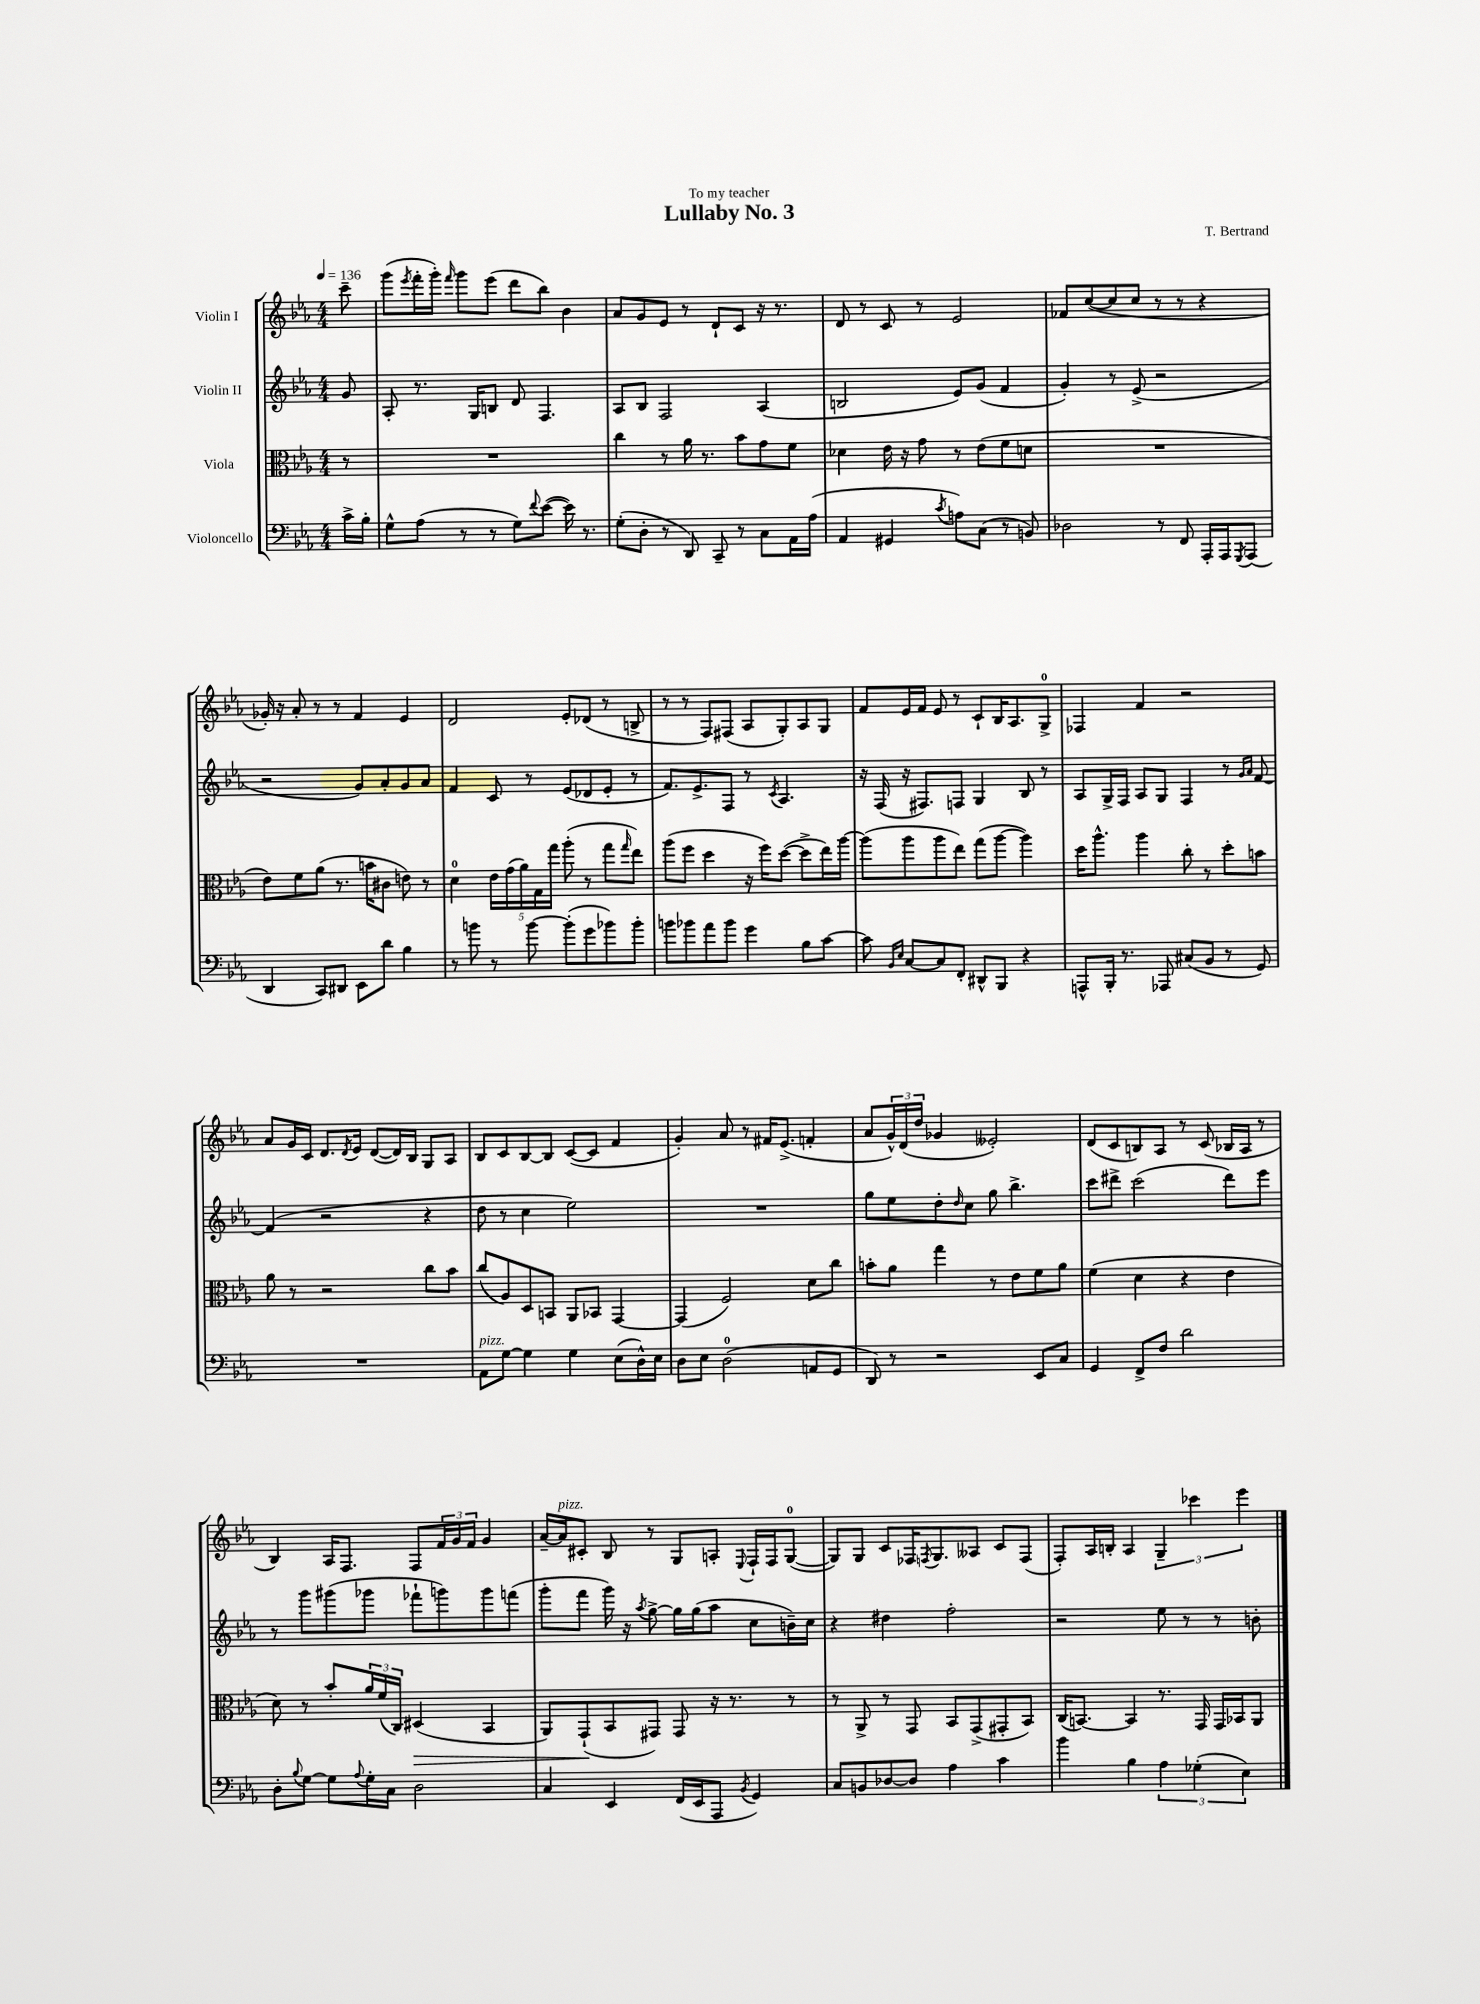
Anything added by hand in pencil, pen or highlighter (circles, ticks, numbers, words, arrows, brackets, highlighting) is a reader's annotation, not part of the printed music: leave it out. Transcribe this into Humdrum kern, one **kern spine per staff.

**kern	**kern	**dynam	**kern	**kern
*part4	*part3	*part3	*part2	*part1
*staff4	*staff3	*staff3	*staff2	*staff1
*I"Violoncello	*I"Viola	*	*I"Violin II	*I"Violin I
*clefF4	*clefC3	*	*clefG2	*clefG2
*k[b-e-a-]	*k[b-e-a-]	*	*k[b-e-a-]	*k[b-e-a-]
*M4/4	*M4/4	*	*M4/4	*M4/4
*MM136	*MM136	*	*MM136	*MM136
=	=	=	=	=
16c^\LL	8r	.	8g/	8ccc~\
16B-'\JJ	.	.	.	.
=1	=1	=1	=1	=1
8G^^\L	1r	.	8A-'/	(8ggg\L
.	.	.	.	8qeee-/
(8A-\J	.	.	8.r	16fff'\L
.	.	.	.	16ggg'\JJ)
.	.	.	.	16qqfff/
8r	.	.	.	8ggg\L
.	.	.	16G/KL	.
8r	.	.	8Bn/J	(8eee-\J
8G\L)	.	.	8d/	8ddd\L
8qqf/	.	.	.	.
([8e-\J	.	.	4.F/	8bb-\J)
16e-\])	.	.	.	4b-\
8.r	.	.	.	.
=2	=2	=2	=2	=2
(8G'\L	4cc\	.	8A-/L	8a-/L
8D'\J	.	.	8B-/J	8g/
8r	8r	.	2F/	8e-/J
8DD/)	16a-\	.	.	8r
.	8.r	.	.	.
8CC~/	.	.	.	8d`/L
8r	8b-\L	.	.	8c/J
8C\L	8g\	.	(4A-/	16r
.	.	.	.	8.r
16AA-\L	8f\J	.	.	.
(16A-\JJ	.	.	.	.
=3	=3	=3	=3	=3
4AA-/	4d-X\	.	2Bn/	8d/
.	.	.	.	8r
4GG#X/	16e-\	.	.	8c/
.	16r	.	.	.
.	8g\	.	.	8r
8qc/	.	.	.	.
8An\L)	8r	.	8e-/L)	2e-/
(8C\J	(8e-\L	.	(8g/J	.
8r	8f\	.	4f/	.
8BBn/)	8dn\J	.	.	.
=4	=4	=4	=4	=4
2D-X\	1r	.	4g'/)	8f-X/L
.	.	.	.	([8cc/
.	.	.	8r	8cc/]
.	.	.	(8e-^/	8cc/J
8r	.	.	2r	8r
8FF/	.	.	.	8r
16AAA-'/LL	.	.	.	4r
16AAA-/J	.	.	.	.
8qGGG/	.	.	.	.
(8AAA-/J	.	.	.	.
!!LO:LB:g=z
=5	=5	=5	=5	=5
4DD/	8e-\L)	.	2r	16g-X'/)
.	.	.	.	16r
.	8f\	.	.	8a-'/
8CC/L)	(8a-\J	.	.	8r
8DD#X/J	8.r	.	.	8r
8EE-\L	.	.	8g/L)	4f/
.	16bn\KL	.	.	.
8d\J	8c#X\J	.	8a-'/	.
4B-\	8en\)	.	8g/	4e-/
.	8r	.	8a-/J	.
=6	=6	=6	=6	=6
8r	4d\	.	4f/	2d/
8bn\	.	.	.	.
8r	20e-\LL	.	8c/	.
.	(20g\	.	.	.
.	20a-\)	.	.	.
[8b\	.	.	8r	.
.	20G\	.	.	.
.	20gg\JJ	.	.	.
(8b'\L]	(8aa-'\	.	(8e-/L	8e-'/L
8g\	8r	.	8d-X/	(8d-X/J
8b-X\)	8gg\L	.	8e-'/J	8r
.	16qqgg/	.	.	.
8b-'\J	8ee-\J)	.	8r	8Bn^/
=7	=7	=7	=7	=7
8bn\L	(8aa-\L	.	8.f/L)	8r
8b-X\	8ff\J	.	.	8r
.	.	.	8.e-^/	.
8a-\	4dd\	.	.	8F/L)
8b-\J	.	.	8F/J	(8F#X/J
4g\	16r	.	8r	8A-/L
.	16ff\KL)	.	.	.
.	.	.	8qc/	.
.	([8dd\J	.	4.A-/	8G'/)
8B-\L	8dd^\L]	.	.	8A-/
[8c\J	16ee-\L)	.	.	8G/J
.	[16aa-\JJ	.	.	.
=8	=8	=8	=8	=8
8c\]	(8aa-\L]	.	16r	8f/L
.	.	.	(16F/	.
16qqBB-/LL	.	.	.	.
16qqE-/JJ	.	.	.	.
[8C/L	8aa-\	.	16r	16e-/L
.	.	.	8.F#X/L)	16f/JJ
8C/]	8aa-\	.	.	8e-/
8FF'/J	8ee-\J)	.	8Fn/J	8r
8DD#X^^/L	(8gg\L	.	4G/	8c`/L
8BBB-/J	[8aa-\J	.	.	16B-/K
.	.	.	.	8.A-/
4r	4aa-\])	.	8B-/	.
.	.	.	8r	8G^/J
=9	=9	=9	=9	=9
8AAAn^^/L	16dd\KL	.	8A-/L	4F-X/
.	8.aa-^^\J	.	.	.
16BBB-'/Jk	.	.	16G^/L	.
8.r	.	.	16F/JJ	.
.	4aa-\	.	8A-/L	4f/
8AAA-X/	.	.	8G/J	.
(8C#X/L	8cc'\	.	4F/	2r
8BB-/J	8r	.	.	.
8r	8dd'\L	.	8r	.
.	.	.	16qqg/LL	.
.	.	.	16qqa-/JJ	.
8GG/)	8bn\J	.	[8f/	.
!!LO:LB:g=z
=10	=10	=10	=10	=10
1r	8a-\	.	(4f/]	8a-/L
.	8r	.	.	16g/L
.	.	.	.	16c/JJ
.	2r	.	2r	8.d/L
.	.	.	.	8qd/
.	.	.	.	16e-/Jk
.	.	.	.	([8d/L
.	.	.	.	16d/L])
.	.	.	.	16B-/JJ
.	8cc\L	.	4r	8G/L
.	8b-\J	.	.	8A-/J
=11	=11	=11	=11	=11
!LO:TX:a:i:t=pizz.	!	!	!	!
8AA-\L	(8cc/L	.	8dd\	8B-/L
[8G\J	8A-/)	.	8r	8c/
4G\]	8D/	.	4cc\	[8B-/
.	8BBn/J	.	.	8B-/J]
4G\	8AA-/L	.	2ee-\)	([8c/L
.	8BB-X/J	.	.	8c/J]
(8E-\L	[4GG/	.	.	4f/
16D^^\L)	.	.	.	.
16E-\JJ	.	.	.	.
=12	=12	=12	=12	=12
8D\L	(4GG/]	.	1r	4g'/)
8E-\J	.	.	.	.
(2D\	2F/)	.	.	8a-/
.	.	.	.	8r
.	.	.	.	16f#X/KL
.	.	.	.	(8.e-^/J
8AAn/L	8d\L	.	.	4fn'/
8GG/J	8cc\J	.	.	.
=13	=13	=13	=13	=13
8DD/)	8bn'\L	.	8gg\L	8a-/L
8r	8a-\J	.	8ee-\	24g^^/L)
.	.	.	.	(24d/
.	.	.	.	24dd/JJ
2r	4gg\	.	8dd'\	4g-X/
.	.	.	16qqdd/	.
.	.	.	8cc\J	.
.	8r	.	8gg\	2e--X'/)
.	8e-\L	.	4.bb-^\	.
8EE-/L	8f\	.	.	.
8C/J	8a-\J	.	.	.
=14	=14	=14	=14	=14
4GG/	(4f\	.	8ccc\L	(8d/L
.	.	.	8ddd#X^\J	8c/
8FF^/L	4d\	.	(2ccc\	8Bn/)
8F/J	.	.	.	8A-/J
2d\	4r	.	.	8r
.	.	.	.	(8c/
.	4e-\	.	8ddd#\L)	16B-X/LL
.	.	.	.	16A-/JJ
.	.	.	8eee-\J	8r
!!LO:LB:g=z
=15	=15	=15	=15	=15
8D'\L	8d\)	.	8r	4B-/)
8qqB-/	.	.	.	.
[8G\J	8r	.	8ggg\L	.
8G\L]	8b-'/L	.	(8ggg#X\	16A-/KL
.	.	.	.	8.F/J
8qqA-/	.	.	.	.
16G'\L	24a-/L	.	8ggg-X\J	.
.	(24f/	.	.	.
16C\JJ	.	.	.	.
.	24C/JJ)	.	.	.
!	!	!LO:HP:b	!	!
2D\	(4D#X/	>	8fff-X`\L	8F/L
.	.	.	8gggn\)	24f/L
.	.	.	.	24g/
.	.	.	.	24f/JJ
.	4BB-/	.	8ggg\	4g/
.	.	.	(8fffn\J	.
=16	=16	=16	=16	=16
4C/	8AA-/L)	.	8ggg'\L	[16a-~/LL
!	!	!	!	!LO:TX:a:i:t=pizz.
.	.	.	.	16a-/J]
.	(8GG`/	.	8fff\J	8c#X'/J
4EE-/	8BB-/	]	16ggg\)	8B-/
.	.	.	16r	.
.	.	.	8qaa-/	.
.	8GG#X/J)	.	[8gg^\	8r
(16FF/LL	8GG#/	.	16gg\LL]	8G/L
16EE-/J	.	.	(16gg\J	.
8AAA-/J	16r	.	8aa-\J	8An'/J
.	8.r	.	.	.
8qBB-/	.	.	.	8qqE-/
4GG/)	.	.	8cc\L	16F`/LL
.	.	.	.	16F/J
.	8r	.	16bn~\L)	([8G/J
.	.	.	16cc\JJ	.
=17	=17	=17	=17	=17
8C/L	8r	.	4r	8G/L])
8BBn/	8AA-^/	.	.	8G/J
[8D-X/	8r	.	4dd#X\	8c/L
8D-/J]	8GG/	.	.	16F-X/K
.	.	.	.	8qFn/
.	.	.	.	8.G/
4A-\	8BB-/L	.	2ff'\	.
.	(8GG^/	.	.	8A--X/J
4c\	8GG#X'/	.	.	8c/L
.	8BB-/J)	.	.	(8F/J
=18	=18	=18	=18	=18
4b-\	(16C/KL	.	2r	8F'/L)
.	[8.BBn/J)	.	.	.
.	.	.	.	16A-/L
.	.	.	.	16Bn'/JJ
4B-\	4BB/]	.	.	4A-/
6A-\	8.r	.	8ee-\	6G~/
.	.	.	8r	.
(6G-X'\	.	.	.	6ccc-X\
.	16GG/	.	.	.
.	16GG/LL	.	8r	.
.	16BB-X/J	.	.	.
6E-\)	.	.	.	6eee-\
.	8AA-/J	.	8bn'\	.
==	==	==	==	==
*-	*-	*-	*-	*-
